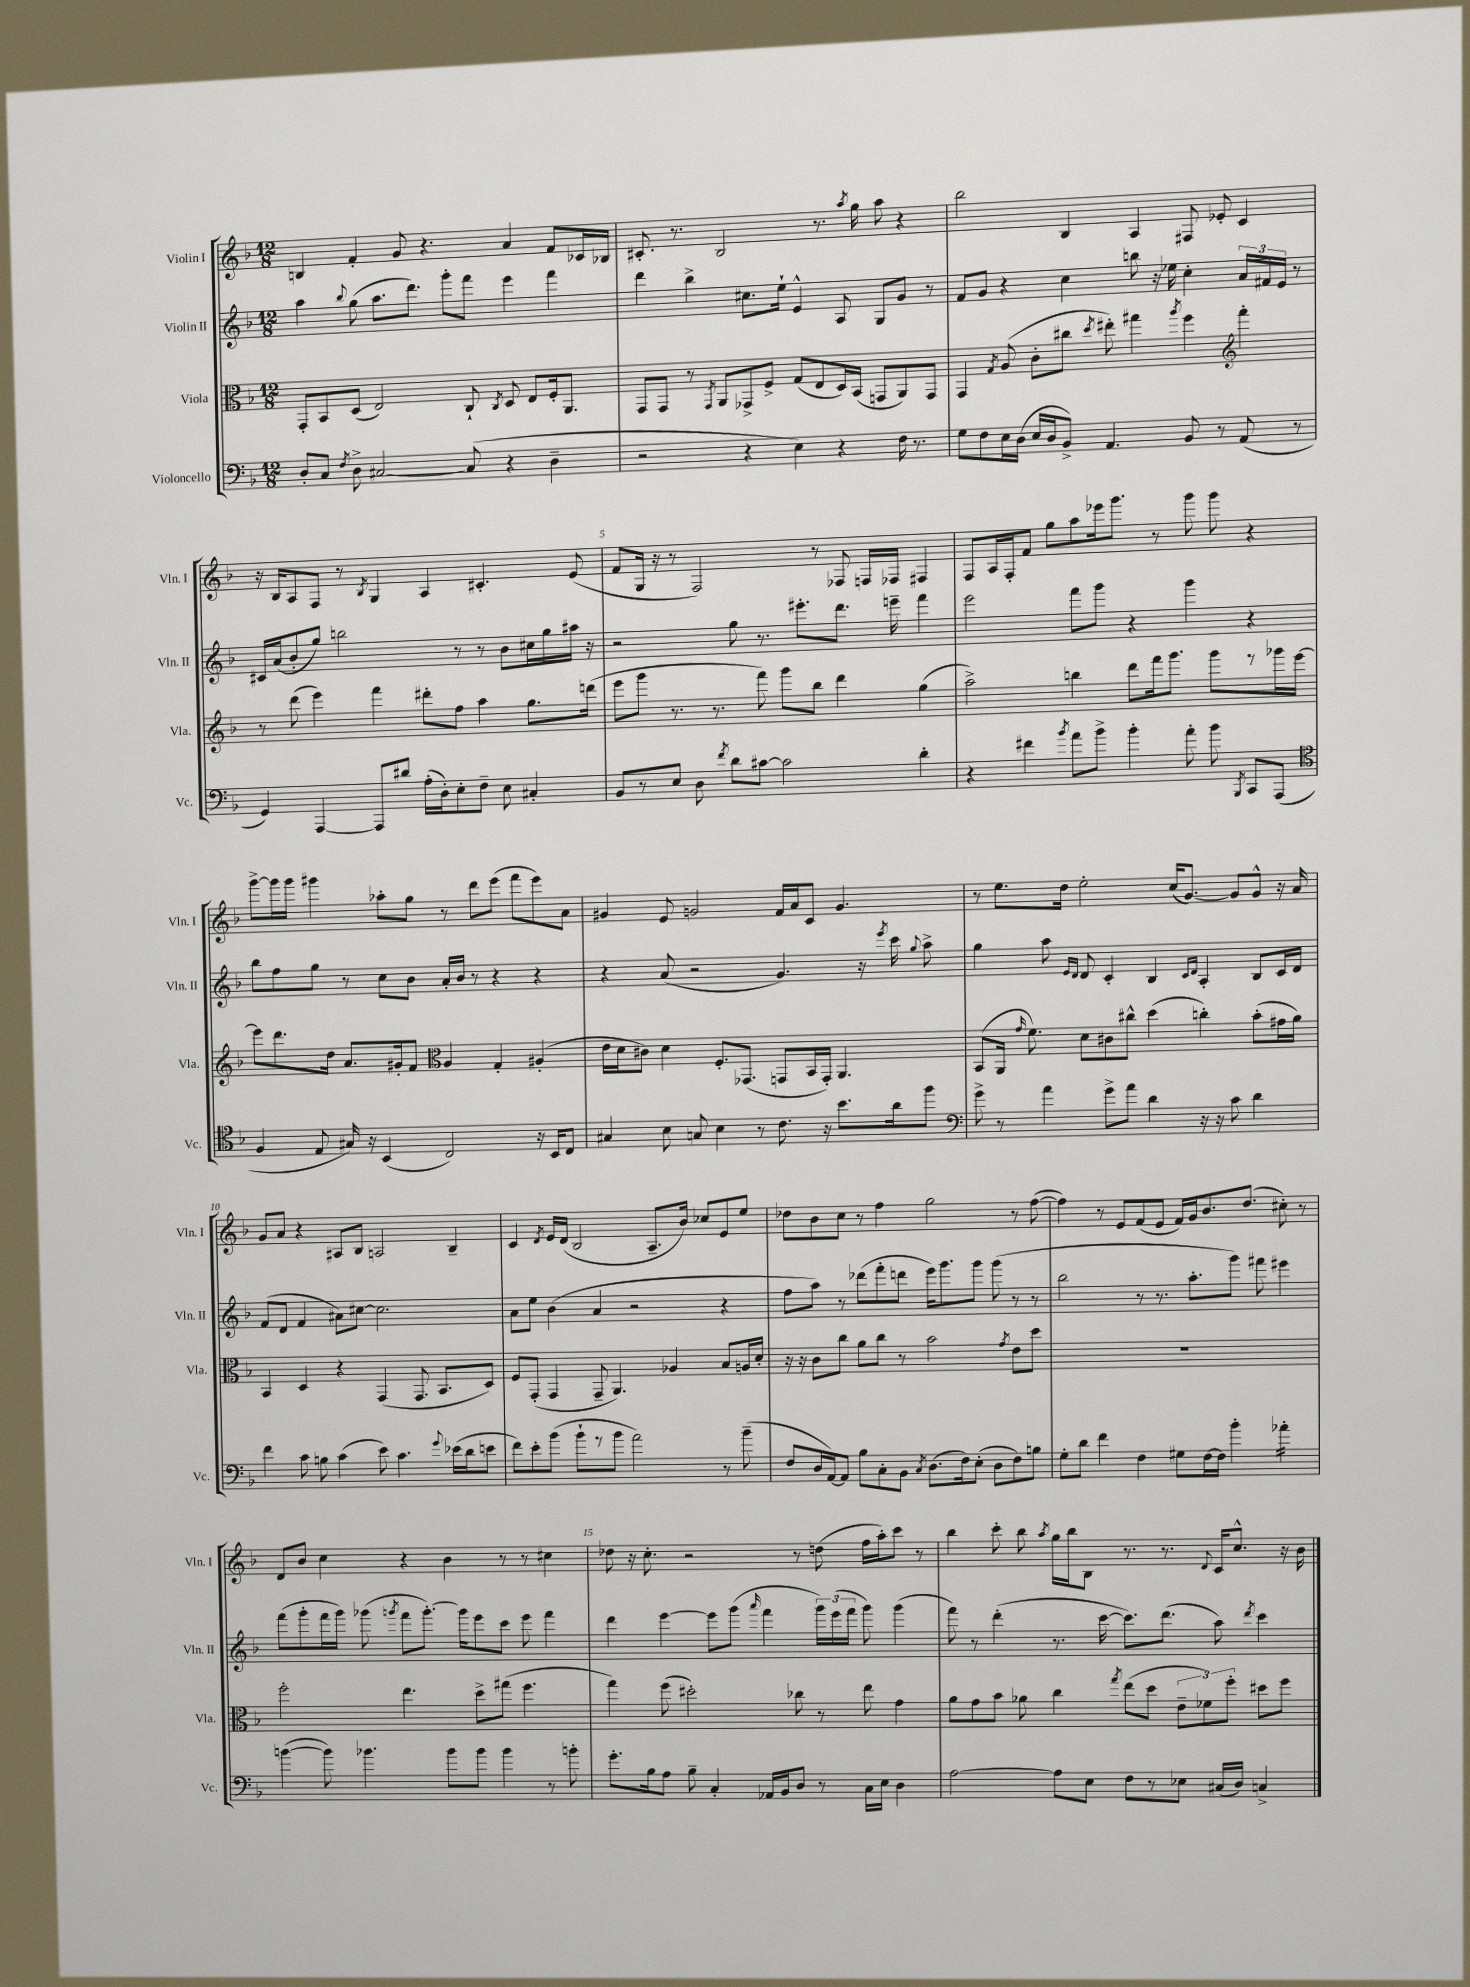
<<
\new StaffGroup <<
\new Staff = "s0" \with { instrumentName = "Violin I" shortInstrumentName = "Vln. I" } {
    \clef treble \key f \major \numericTimeSignature \time 12/8
    \autoBeamOff b4 f'4-. g'8 r4. a'4 f'8[ ces'16 bes16] |
    cis'8.-. r8. bes2 r8. \acciaccatura { a''8 } g''16 a''8 r4 |
    bes''2 bes4 a4 fis8 ees'8-. c'4 |
    r16 bes16[ a8 f8] r8 \acciaccatura { bes8 } g4 a4 cis'4.-. e'8( |
    f'8[ g16] r16 r8 f2) r8 fes8 f16[ fes16] fis4 |
    f8[ a16 f16-. f'8] g''8[ a''8 ees'''16 g'''8.] r8 g'''8 g'''8 r4 |
    g'''8[~-> g'''16 g'''16] gis'''4 aes''8[-. g''8] r8 d'''8[ e'''8]( f'''8[ e'''8) a'8] |
    gis'4 e'8 g'2 f'16[ a'16 c'8] g'4. |
    r8 e''8.[ d''16] e''2-. c''16[( g'8.]~) g'8[ g'8]-^ r16 a'16 |
    g'8[ a'8] r4 ais8[ bes8] a2 bes4-- |
    c'4 \acciaccatura { d'8 } e'16[ d'16]( bes2 a8.[-- bes'16]) ces''8[ e'8 e''8] |
    des''8[ bes'8 c''8] r8 f''4 g''2 r8 f''8~( |
    f''4) r8 e'8[ f'8( e'8] f'16[) g'16 bes'8. d''8.]( cis''8-.) r8 |
    d'8[ bes'8] c''4 r4 bes'4 r8 r8 cis''4 |
    des''8 r16 c''8.-. r2 r8 d''8( f''16[ a''16-.) c'''8] r8 |
    bes''4 c'''8-. bes''8 \acciaccatura { a''8 } g''16[ bes''16 bes8] r8. r8. \appoggiatura { d'8 } c'16[ c''8.]-^ r16 bes'16 \bar "|." |
}
\new Staff = "s1" \with { instrumentName = "Violin II" shortInstrumentName = "Vln. II" } {
    \clef treble \key f \major \numericTimeSignature \time 12/8
    \autoBeamOff a''4 \appoggiatura { bes''8 } g''8( a''8.[ d'''8.]) g'''8[-. f'''8] e'''4 f'''4 |
    d'''4 bes''4-> cis''8.[ e''16]-! e'4-^ a8 g8[ g'8] r8 |
    f'8[ g'8] r4 c''4 b''8 r16 ees''16 c''4-. \tuplet 3/2 { a'16[ fis'16 e'16] } r8 |
    cis'16[ a'16( bes'8-. g''8]) b''2 r8 r8 bes'8[ cis''16 g''16 ais''16] r16 |
    r2 g''8 r8. eis'''8.[-. d'''8.] e'''16-- f'''4 |
    e'''2 f'''8[ g'''8] r4 g'''4 r4 |
    bes''8[ f''8 g''8] r8 c''8[ bes'8] a'16[-. bes'16] r8 r4 r4 |
    r4 a'8( r2 g'4.) r16 \acciaccatura { e'''8 } c'''16 \appoggiatura { g''8 } a''8-> |
    g''4 a''8 \grace { e'16[ d'16] } d'8 c'4-. bes4 \grace { c'16[ d'16] } a4-. bes8[ c'16 d'16] |
    f'8[( d'8] f'4 ais'8[) cis''8]~ cis''2. |
    a'8[ e''8] bes'4( a'4 r2 r4 |
    f''8[ a''8]) r8 des'''8[( f'''8-. d'''8] e'''16[) g'''8. g'''8] g'''8( r8 r8 |
    bes''2 r8 r8. a''8.[-. g'''8]) fis'''8 eis'''4 |
    f'''8[( g'''8-. f'''16 g'''16]) ges'''8( \acciaccatura { g'''8 } f'''8[ g'''8.]~-.) g'''16[ e'''8 c'''8] e'''8 f'''4 |
    d'''4 e'''4~ e'''8[ g'''8]( \grace { a'''16 } f'''4 \tuplet 3/2 { g'''16[) e'''16( f'''16] } g'''8) g'''4( |
    f'''8) r8 d'''4-.( r8. c'''16~ c'''8.[) d'''8.]( a''8) \acciaccatura { d'''8 } c'''4 \bar "|." |
}
\new Staff = "s2" \with { instrumentName = "Viola" shortInstrumentName = "Vla." } {
    \clef alto \key f \major \numericTimeSignature \time 12/8
    \autoBeamOff g,8[-. bes,8 d8]( e2) c8-! \acciaccatura { c8 } d8 e8[ f16-. a,8.] |
    g,8[ g,8] r8 \acciaccatura { g,8 } a,8[ ges,8-> f8]-> g8[( e8 d16) bes,16]( g,8[ a,8) g,8] |
    g,4 \acciaccatura { g8 } a8( c'8[-. cis''8] \acciaccatura { d''8 } eis''8-.) gis''4 \acciaccatura { a''8 } f''4 \clef treble f'''4-. |
    r8 d'''8( e'''4) f'''4 dis'''8[-. f''8] a''4 g''8.[ d'''16]( |
    e'''8[ g'''8] r8. r8. f'''8) g'''8[ bes''8] d'''4 g''4( |
    a''2->) b''4 d'''8[ f'''16 g'''8.] g'''8[ r8 ges'''16 e'''16]~ |
    e'''8[ d'''8. d''16] a'8.[ gis'16-. f'8] \clef alto a4 g4-. ais4-.( |
    e'16[ d'16 cis'8]) d'4 f8.[-. ges,8.]( g,8[ bes,16 g,16]-.) a,4. |
    bes,8[( a,16] \grace { g'16 } f'8.) d'8[ cis'8 cis''8]-^ d''4( c''4-.) bes'8[-.( gis'16 a'16]) |
    bes,4 d4 r4 g,4( g,8. bes,8.[ d8]) |
    f8[ g,8]-.( g,4 g,8-- a,4.) aes4 bes8[ a16 d'16]-. |
    r16 r16 c'8[ c''8] a'8[ c''8] r8 bes'2 \acciaccatura { g'8 } e'8[ d''8] |
    R1. |
    f''2-. e''4. d''8[-> gis''8]( f''4. |
    g''4) f''8( dis''2-.) ces''8 r8 e''8 g'4 |
    a'8[ g'8 bes'8] aes'8 c''4 \acciaccatura { g''8 } e''8[( d''8] \tuplet 3/2 { e'8[-- fes'8) f''8]-. } dis''8[ f''8] \bar "|." |
}
\new Staff = "s3" \with { instrumentName = "Violoncello" shortInstrumentName = "Vc." } {
    \clef bass \key f \major \numericTimeSignature \time 12/8
    \autoBeamOff d8[-. c8] \acciaccatura { f8 } d8-> cis2~ cis8( r4 d4-- |
    r2 r4 e4) r4 f16 r8. |
    g8[ f8 e16 d16]( e16[ d16 bes,8]->) a,4. bes,8 r8 a,8( r8 |
    g,4) a,,4~ a,,8[ dis'8] a16[-.( d16-.) e8-. f8]-- e8 cis4-. |
    bes,8[ r8 e8] d8 \acciaccatura { f'8 } d'8[ cis'8]~ cis'2 d'4-. |
    r4 fis'4 \acciaccatura { bes'8 } a'8[ bes'8]-> bes'4-. a'8-. bes'8 \acciaccatura { bes,,8 } c,8[ a,,8]( |
    \clef tenor f4 e8 gis16) r16 bes,4( c2) r16 bes,16[ c8] |
    gis4 bes8 g8 bes4 r8 c'8. r16 bes'8.[ a'16 f''8] |
    \clef bass g'8-> r8 a'4 g'8[-> a'8] d'4 r16 r16 c'8 d'4 |
    f'4 c'8 b8 c'4( e'8) c'4. \appoggiatura { g'8 } ees'16[( d'16 e'8] |
    f'8[) e'8-. bes'8]( bes'8[-! r8 bes'8] a'2) r8 bes'8--( |
    f8[ d16 a,16~) a,8] bes8[ c8-. bes,8] \acciaccatura { c8 } d8.[( f16) e8]-.( d8[ f8) b8] |
    g8[-. d'8] f'4 f4 gis8[ f16~ f16] bes'4-. aes'4:16-. |
    b'4~( b'8) bes'4. bes'8[ bes'8] bes'4 r8 b'8-. |
    g'8.[-. bes16 a8] bes8-- c4-. aes,16[ bes,16 d8] r8 c16[ e16] d4 |
    a2~ a8[ e8] f8[ r8 ees8] cis16[( d16]) c4-> \bar "|." |
}
>>
>>
\layout { \context { \Score \override BarNumber.break-visibility = ##(#f #t #t) barNumberVisibility = #(every-nth-bar-number-visible 5) } }
